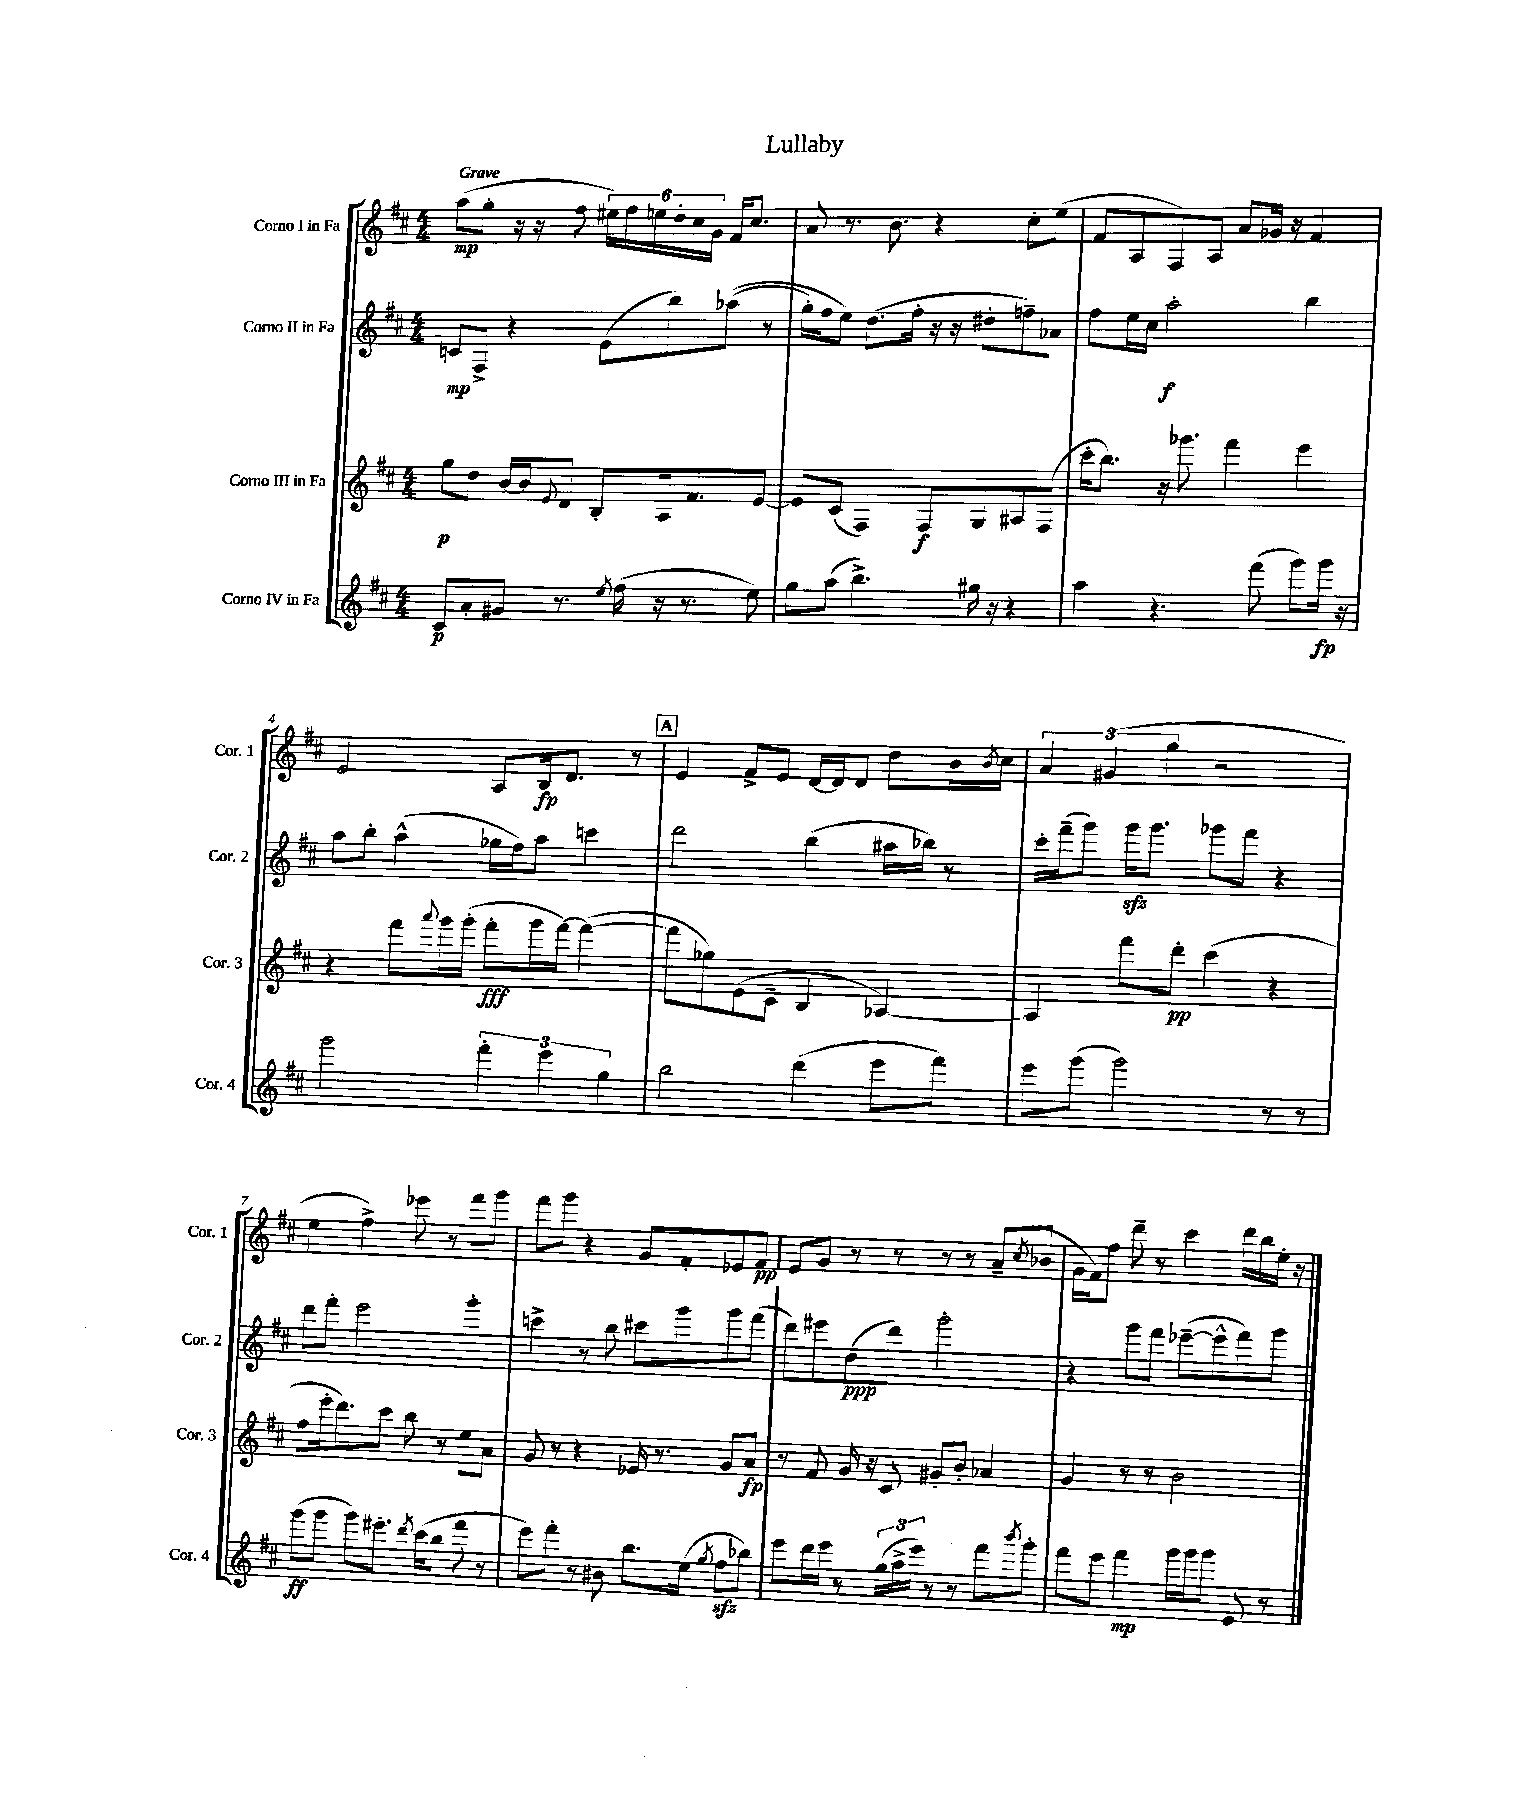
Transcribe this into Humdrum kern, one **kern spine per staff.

**kern	**kern	**kern	**kern
*staff4	*staff3	*staff2	*staff1
*clefG2	*clefG2	*clefG2	*clefG2
*k[f#c#]	*k[f#c#]	*k[f#c#]	*k[f#c#]
*M4/4	*M4/4	*M4/4	*M4/4
8c#/L	8gg\L	8c/L	(8aa\L
8a'/	8dd\J	8F#^/J	8gg'\J
8g#/J	[16b/LL	4r	16r
.	16b/]J	.	16r
.	8qqe/	.	.
8.r	8d/J	.	8ff#\
.	8B'/L	(8e\L	24ee#\LL)
.	.	.	24ff#\
8qee/	.	.	.
(16ff#\	.	.	.
.	.	.	24ee\
16r	16A/k	8bb\)	24dd'\
.	.	.	24cc#\
8.r	8.f#/	.	.
.	.	.	24g\JJ
.	.	&((8aa-\J	16f#/LK
.	.	.	8.cc#/J
8ee\)	[8e/J	8r	.
=	=	=	=
8gg\L	8e/]L	16gg'\LL)	8a/
.	.	16ff#\J	.
(8aa\J	(8c#/J	8ee\J&)	8.r
4.bb^\)	4F#/)	(8.dd\L	.
.	.	.	8.b\
.	.	16ff#'\Jk	.
.	8F#/L	16r	4r
.	.	16r	.
16gg#\	8G/	8dd#'\L	.
16r	.	.	.
4r	8A#/	8ff~\)	8cc#'\L
.	(8F#/J	8a-\J	(8ee\J
=	=	=	=
4aa\	16ccc#'\LK	8ff#\L	8f#/L
.	8.bb\J)	.	.
.	.	16ee\L	8A/
.	.	16cc#\JJ	.
4.r	16r	2aa'\	8F#/)
.	8.ggg-\	.	.
.	.	.	8A/J
.	4fff#\	.	8a/L
(8fff#\	.	.	16g-/Jk
.	.	.	16r
8ggg\L)	4eee\	4bb\	4f#/
16ggg\Jk	.	.	.
16r	.	.	.
=	=	=	=
2ggg\	4r	8aa\L	2e/
.	.	8bb'\J	.
.	8fff#\L	(4aa^^\	.
.	8qqaaa/	.	.
.	16ggg\L	.	.
.	(16ggg'\JJ	.	.
6fff#'\	8fff#'\L	16gg-\LL	8A/L
.	.	16ff#\J)	.
.	16ggg\L	8aa\J	16B/k
6eee\	.	.	.
.	[16fff#\JJ)	.	8.d/J
.	(4fff#\_	4ccc\	.
6gg\	.	.	.
.	.	.	8r
=	=	=	=
2bb\	8fff#\]L	2ddd\	4e/
.	8gg-\)	.	.
.	(8e\	.	8f#^/L
.	8c#~\J	.	8e/J
(4ddd\	4B/	(4bb\	[16d/LL
.	.	.	16d/]J
.	.	.	8d/J
8eee\L	[4A-/)	16aa#\LL	8dd\L
.	.	16bb-\JJ)	.
8fff#\J)	.	8r	16b\L
.	.	.	8qb/
.	.	.	16cc#\JJ
=	=	=	=
8eee\L	4A-/]	16ccc#'\LL	6a/
.	.	(16fff#~\J	.
(8ggg\J	.	8ggg\J)	.
.	.	.	(6g#/
2ggg\)	8fff#\L	16ggg\LK	.
.	.	8.ggg\J	.
.	.	.	6gg\
.	8ddd'\J	.	.
.	(4ccc#\	8ggg-\L	2r
.	.	8fff#\J	.
8r	4r	4r	.
8r	.	.	.
=	=	=	=
(8ggg\L	8ff#\L	8ddd\L	4ee\
8ggg\J	16eee'\k	8fff#'\J	.
.	8.ddd\)	.	.
8ggg\L)	.	2eee\	4ff#^\)
8.eee#'\J	8ccc#\J	.	.
.	8bb\	.	8eee-\
8qddd/	.	.	.
(16ccc#\LK	.	.	.
8bb\J	8r	.	8r
8fff#\	8ee\L	4ggg'\	8fff#\L
8r	8a\J	.	8ggg\J
=	=	=	=
8eee\L)	8g/	4ccc^\	8fff#\L
8fff#'\J	8r	.	8ggg\J
8r	4r	8r	4r
8b#\	.	8bb\	.
8.bb\L	16e-/	8ccc#\L	8g/L
.	8.r	.	.
.	.	8ggg\	8f#'/
(16ee\Jk	.	.	.
8qgg/	.	.	.
8ff#\L	8g/L	8ggg\	8e-/
8bb-\J)	8a/J	(8fff#\J	8f#/J
=	=	=	=
8eee\L	8r	8ddd\L)	8e/L
16ddd\L	8f#/	8eee#\	8g/J
16eee\JJ	.	.	.
8r	16g/	(8dd\	8r
.	16r	.	.
(24gg\LL	8c#/	8ddd\J)	8r
24aa^\	.	.	.
24eee\JJ)	.	.	.
8r	8g#'/L	2ggg'\	8r
8r	8b'/J	.	8r
8fff#\L	4a-/	.	(8a~/L
8qbbb/	.	.	8qcc#/
8ggg'\J	.	.	8b-/J
=	=	=	=
8fff#\L	4g/	4r	16g\LL
.	.	.	16f#\J)
8eee\J	.	.	8ff#\J
4fff#\	8r	8ggg\L	8ddd~\
.	8r	8fff#\J	8r
16ggg\LL	2b\	([8eee-~\L	4ccc#\
16ggg\J	.	.	.
8ggg\J	.	8eee-^^\]	.
8e/	.	8fff#\)	16ddd\LL
.	.	.	16bb\
8r	.	8ggg\J	16ee'\JJ
.	.	.	16r
==	==	==	==
*-	*-	*-	*-
